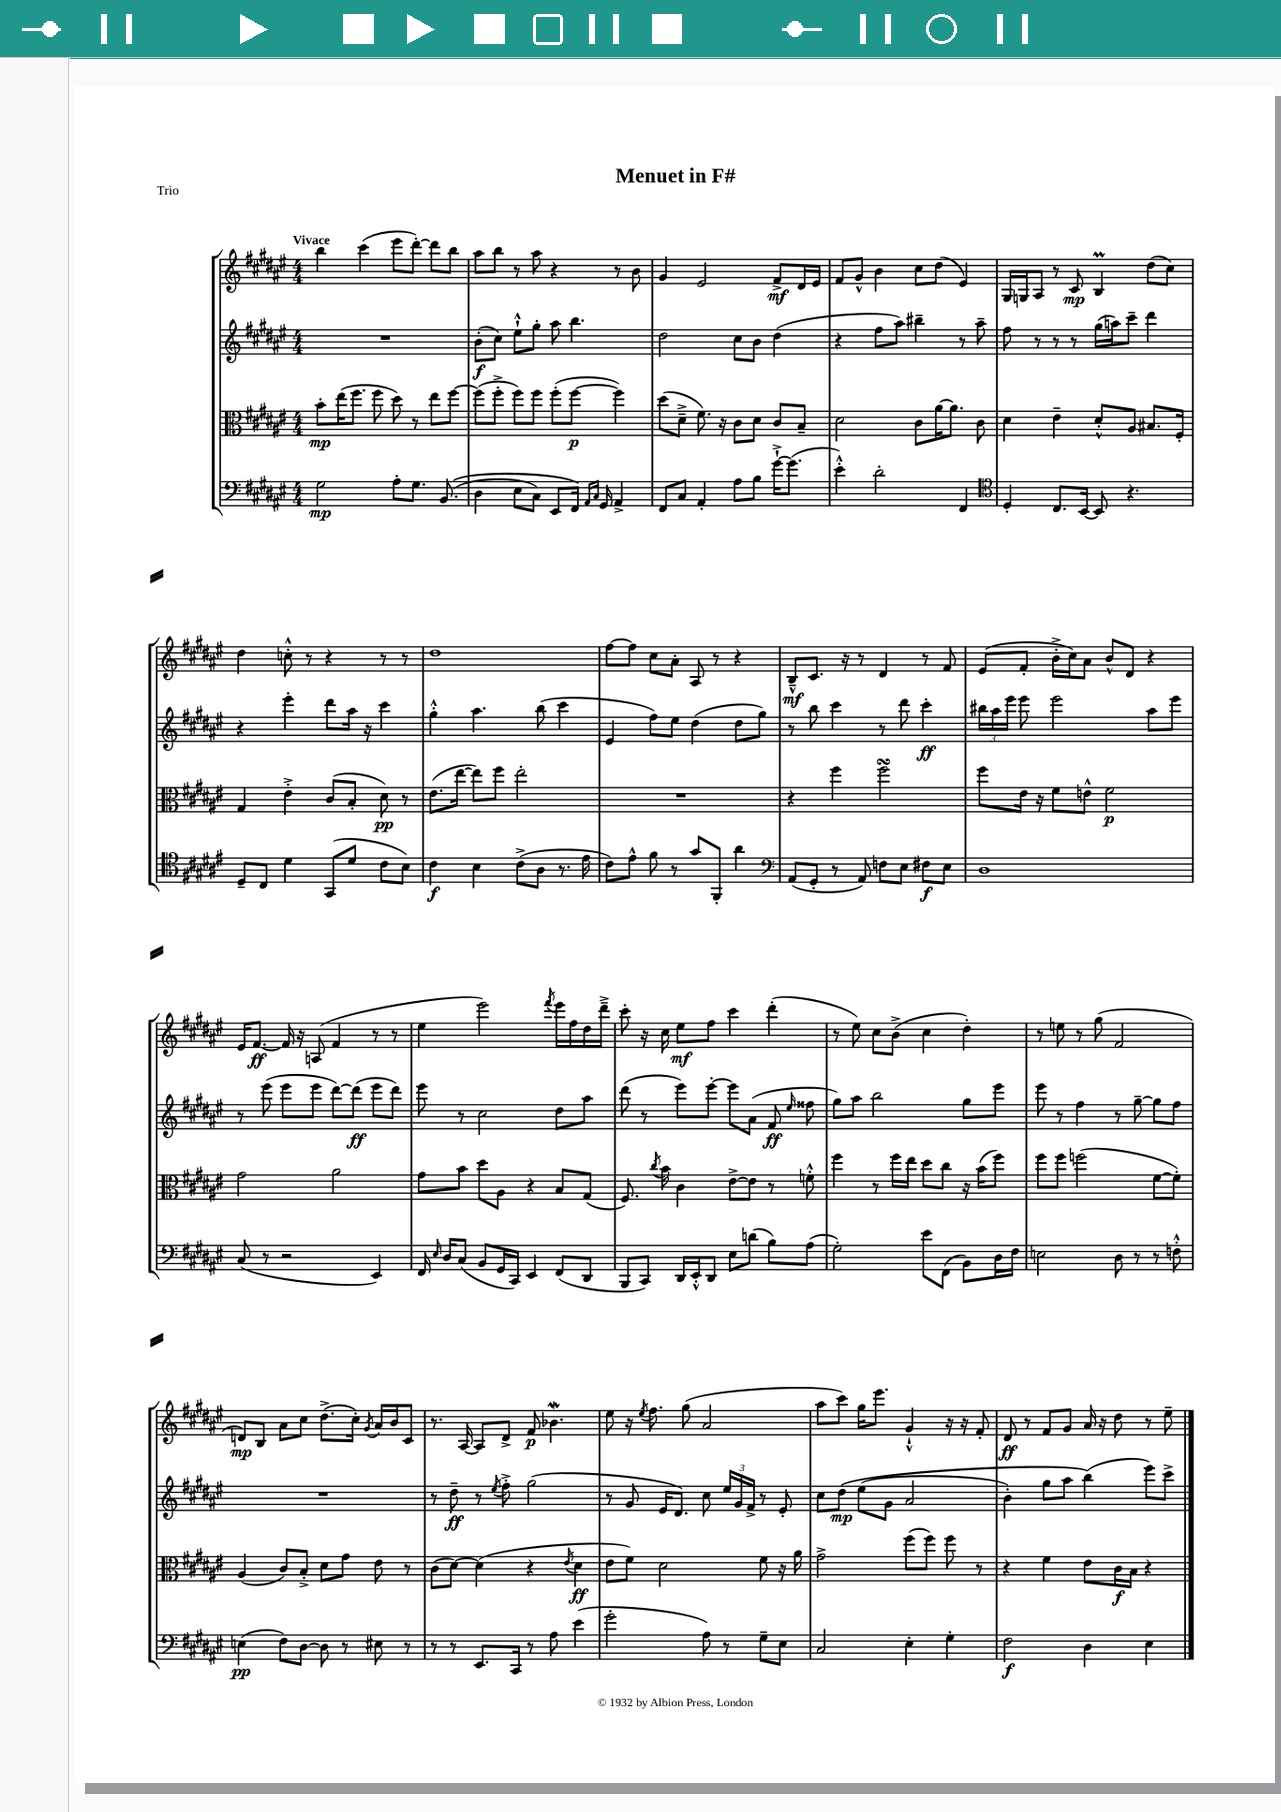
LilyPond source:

\header { title = "Menuet in F#" piece = "Trio" }
<<
\new StaffGroup <<
\new Staff = "s0" {
    \clef treble \key fis \major \numericTimeSignature \time 4/4 \tempo "Vivace"
    \autoBeamOff b''4 cis'''4( eis'''8[ dis'''8]~-.) dis'''8[ b''8] |
    ais''8[ b''8] r8 ais''8 r4 r8 b'8 |
    gis'4 eis'2 fis'8[->\mf dis'16 eis'16] |
    fis'8[ gis'8]-^ b'4 cis''8[ dis''8]( eis'4) |
    gis16[ g16 ais8] r8 cis'8\mp b4\prall dis''8[( cis''8]) |
    dis''4 c''8-.-^ r8 r4 r8 r8 |
    dis''1 |
    fis''8[~ fis''8] cis''8[ ais'8]-. ais8 r8 r4 |
    b8[---^\mf cis'8.] r16 r8 dis'4 r8 fis'8 |
    eis'8[( fis'8]-. b'16[-.-> cis''16) ais'8] b'8[-^ dis'8] r4 |
    eis'16[ fis'8.]~\ff fis'16 r16 a8( fis'4 r8 r8 |
    eis''4 eis'''2) \acciaccatura { fis'''8 } eis'''16[ fis''16 dis''16 dis'''16]---> |
    cis'''8-. r16 cis''16 eis''8[\mf fis''8] cis'''4 dis'''4-.( |
    r8 eis''8) cis''8[ b'8]->( cis''4 dis''4-.) |
    r8 e''8 r8 gis''8( fis'2 |
    d'8[\mp) b8] ais'8[ cis''8] dis''8.[->( cis''16]-.) \acciaccatura { gis'8 } ais'16[ b'16 cis'8] |
    r8. ais16~ ais8[ dis'8]-> fis'8\p bes'4.\mordent |
    eis''8 r16 \acciaccatura { eis''8 } fis''8. gis''8( ais'2 |
    ais''8[ cis'''8]) gis''16[ eis'''8.] gis'4-!-^ r16 r16 fis'8-. |
    dis'8\ff r8 fis'8[ gis'8] ais'16 r16 dis''8 r8 eis''8-- \bar "|." |
}
\new Staff = "s1" {
    \clef treble \key fis \major \numericTimeSignature \time 4/4
    \autoBeamOff R1 |
    b'8[-.\f( cis''8]) eis''8[-!-^ gis''8]-. ais''8 b''4. |
    dis''2 cis''8[ b'8] dis''4( |
    r4 fis''8[ ais''8]) bis''4-- r8 ais''8-- |
    fis''8 r8 r8 r8 gis''16[( a''16) cis'''8]-- dis'''4 |
    r4 eis'''4-. dis'''8[ ais''16] r16 cis'''4 |
    gis''4-.-^ ais''4. b''8( cis'''4 |
    eis'4 fis''8[) eis''8] dis''4( dis''8[ gis''8]) |
    r8 b''8 cis'''4 r8 dis'''8 cis'''4-.\ff |
    \tuplet 3/2 { bis''16[ ais''16 eis'''16] } eis'''8 eis'''2 ais''8[ eis'''8] |
    r8 eis'''8( eis'''8[ eis'''8] dis'''8[~) dis'''8]\ff( eis'''8[ dis'''8]) |
    eis'''8 r8 cis''2 dis''8[ ais''8] |
    dis'''8( r8 eis'''8[) eis'''8]~-. eis'''8[ ais'8]( fis'8\ff \grace { eis''16 } fisis''8 |
    gis''8[) ais''8] b''2 gis''8[ eis'''8] |
    eis'''8 r8 fis''4 r8 gis''8~-- gis''8[ fis''8] |
    R1 |
    r8 dis''8--\ff r8 \acciaccatura { eis''8 } fis''8-.-> gis''2( |
    r8 gis'8 eis'16[ dis'8.]) cis''8 \tuplet 3/2 { eis''16[ gis'16 fis'16]-> } r8 eis'8-. |
    cis''8[ dis''8]\mp\( eis''8[( gis'8] ais'2 |
    b'4-.) gis''8[ ais''8] b''4(\) eis'''8[) cis'''8]-> \bar "|." |
}
\new Staff = "s2" {
    \clef alto \key fis \major \numericTimeSignature \time 4/4
    \autoBeamOff b'8[-.\mp eis''16( fis''8.] fis''8 dis''8) r8 eis''8[ fis''8]~ |
    fis''8[( fis''8]-.-> fis''8[) fis''8] fis''8[-.( fis''8]~\p fis''4) |
    dis''8[( dis'8]---> fis'8.) r16 cis'8[ dis'8] cis'8[ b8]-- |
    dis'2 cis'8[ ais'16~ ais'8.] cis'8 |
    dis'4 eis'4-- dis'8[-.-^ ais8] bis8.[ fis16]-. |
    gis4 eis'4-.-> cis'8[( b8]-. dis'8\pp) r8 |
    eis'8.[( eis''16]~ eis''8[) fis''8] eis''2-. |
    R1 |
    r4 fis''4 fis''2\turn |
    fis''8[ eis'16] r16 fis'8[ e'8]-^ fis'2\p |
    gis'2 ais'2 |
    gis'8[ b'8] dis''8[ ais8] r4 b8[ gis8]( |
    fis8.) \acciaccatura { cis''8 } b'16 cis'4 eis'8[~-> eis'8] r8 f'8-.-^ |
    fis''4 r8 fis''16[ eis''16] dis''8[ cis''8] r16 b'16[( fis''8]) |
    fis''8[ fis''8] f''2( fis'8[~ fis'8]-.) |
    ais4( cis'8[) b8]-.-> dis'8[ gis'8] eis'8 r8 |
    cis'8[( dis'8]~) dis'4( r4 \acciaccatura { eis'8 } dis'4\ff |
    eis'8[ fis'8]) dis'2 fis'8 r16 ais'16 |
    gis'2-> fis''8[( fis''8]) fis''8 r8 |
    r4 fis'4 eis'8[ cis'16\f b16] r4 \bar "|." |
}
\new Staff = "s3" {
    \clef bass \key fis \major \numericTimeSignature \time 4/4
    \autoBeamOff gis2\mp ais8[-. gis8.] b,8.(\( |
    dis4 eis8[ cis8]) eis,8[ fis,16]\) \grace { ais,16[ cis16] } gis,16 ais,4-> |
    fis,8[ cis8] ais,4-. ais8[ b8] gis'16[~-!-> gis'8.]( |
    eis'4-.-^) dis'2-. fis,4 |
    \clef tenor dis4-. cis8.[ b,16]~ b,8 r4. |
    dis8[-- cis8] dis'4 gis,8[( dis'8] cis'8[ b8]) |
    cis'4\f b4 cis'8[->( ais8] r8. eis'16 |
    cis'8[) eis'8]-^ fis'8 r8 gis'8[ fis,8]-. ais'4 |
    \clef bass ais,8[( gis,8]-. r8 ais,8) f8[ eis8] fis8[\f eis8] |
    dis1 |
    cis8( r8 r2 eis,4) |
    fis,16 \grace { eis16 } dis16[ cis8]( b,8[ gis,16 cis,16]) eis,4 fis,8[( dis,8] |
    b,,8[ cis,8]) dis,16[ eis,16-.-^ dis,8] eis8[ d'8]( b8[) ais8]( |
    gis2-.) eis'8[ fis,8]( b,8[) dis16 fis16] |
    e2 dis8 r8 r8 f8-.-^ |
    e4\pp( fis8[) dis8]~ dis8 r8 eis8 r8 |
    r8 r8 eis,8.[ cis,16] r8 ais8 eis'4( |
    gis'2-. ais8) r8 gis8[-- eis8] |
    cis2 eis4-. gis4-. |
    fis2\f dis4 eis4 \bar "|." |
}
>>
>>
\layout { \context { \Score \remove "Bar_number_engraver" } }
